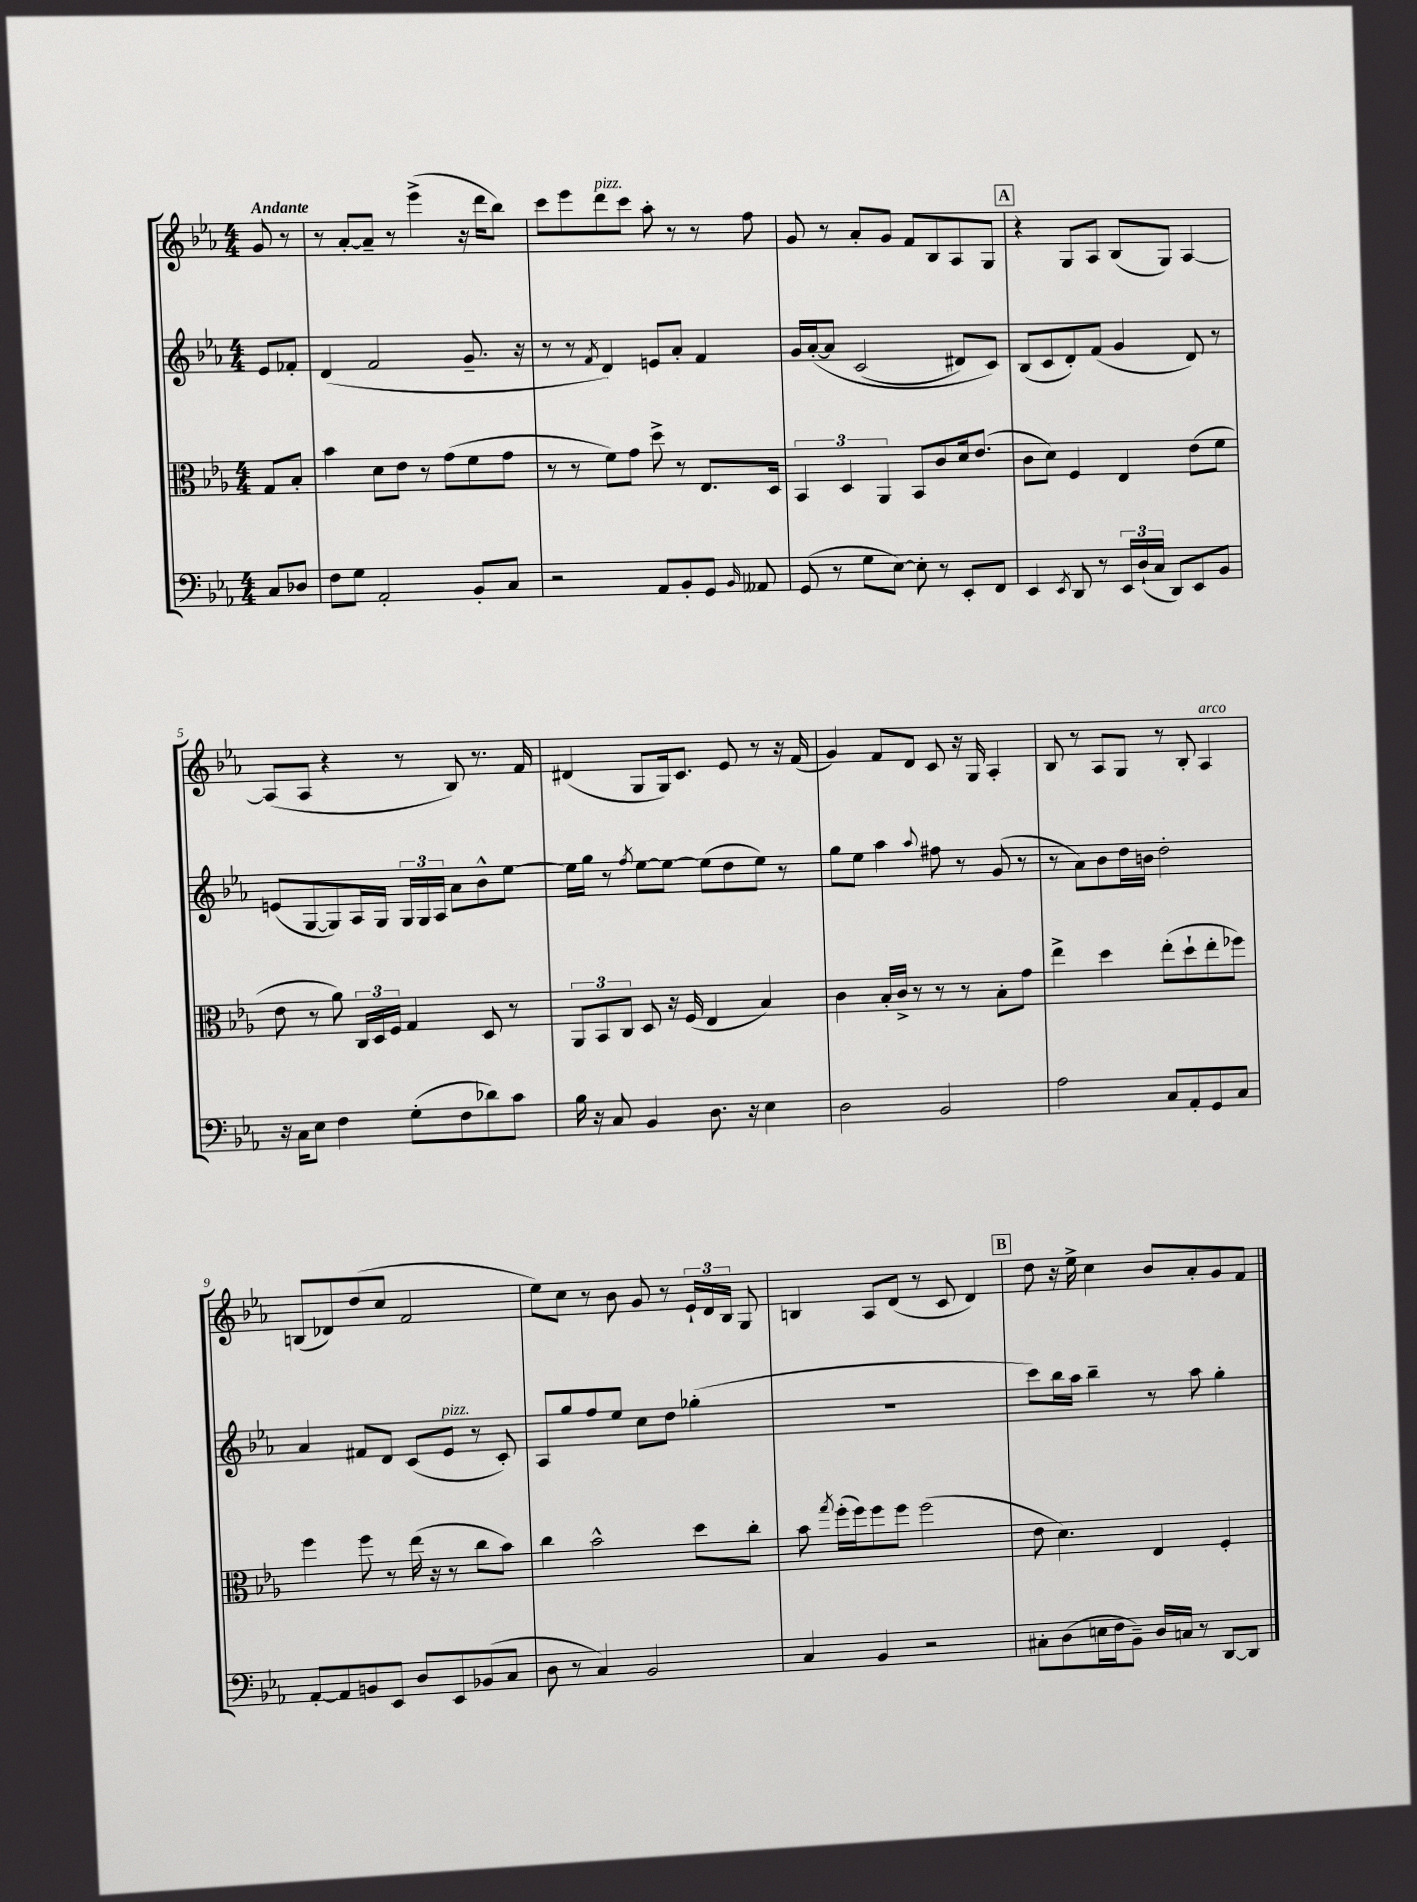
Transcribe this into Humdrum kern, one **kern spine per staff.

**kern	**kern	**kern	**kern
*part4	*part3	*part2	*part1
*staff4	*staff3	*staff2	*staff1
*clefF4	*clefC3	*clefG2	*clefG2
*k[b-e-a-]	*k[b-e-a-]	*k[b-e-a-]	*k[b-e-a-]
*M4/4	*M4/4	*M4/4	*M4/4
=	=	=	=
!	!	!	!LO:TX:a:B:t=Andante
8C/L	8G/L	8e-/L	8g/
8D-X/J	8B-'/J	8f-X'/J	8r
=1	=1	=1	=1
8F\L	4b-\	(4d/	8r
8G\J	.	.	[8a-'/L
2AA-'/	8d\L	2f/	8a-~/J]
.	8e-\J	.	8r
.	8r	.	(4eee-^\
.	(8g\L	.	.
8BB-'/L	8f\	8.g~/	16r
.	.	.	16ddd\KL
8C/J	8g\J	.	8bb-\J)
.	.	16r	.
=2	=2	=2	=2
2r	8r	8r	8ccc\L
.	8r	8r	8eee-\
.	.	8qf/	.
!	!	!	!LO:TX:a:i:t=pizz.
.	8f\L)	4d/)	8ddd\
.	8g\J	.	8ccc\J
8AA-/L	8dd^\	8en/L	8aa-'\
8BB-'/	8r	8a-'/J	8r
8GG/J	8.E-/L	4f/	8r
16qqBB-/	.	.	.
8AA--X/	.	.	8ff\
.	16D/Jk	.	.
=3	=3	=3	=3
(8GG/	6BB-/	16g/LL	8g/
.	.	([16a-'/J	.
8r	.	8a-/J]	8r
.	6D/	.	.
8G\L	.	(2c/	8a-'/L
.	6AA-/	.	.
[8E-\J)	.	.	8g/J
8E-'\]	8BB-/L	.	8f/L
8r	8c/	.	8B-/
8EE-'/L	16d/k	8d#X/L)	8A-/
.	(8.e-/J	.	.
8FF/J	.	8c/J)	8G/J
!!LO:REH:place=s1:t=A
=4	=4	=4	=4
4EE-/	8c\L	(8B-/L	4r
.	8d\J)	8c/	.
8qEE-/	.	.	.
8DD/	4F/	8d'/)	8G/L
8r	.	(8f/J	8A-/J
24EE-/LL	4E-/	4g/	(8B-/L
(24D`/	.	.	.
24C/JJ	.	.	.
8DD/L)	.	.	8G/J)
8EE-/	(8e-\L	8d/)	[4A-/
8BB-/J	8f\J	8r	.
!!LO:LB:g=z
=5	=5	=5	=5
16r	8e-\	(8en/L	(8A-/L]
16C\KL	.	.	.
8E-\J	8r	[8G/	8A-/J
4F\	8a-\)	8G/])	4r
.	24C/LL	16A-/L	.
.	24D/	.	.
.	.	16G/JJ	.
.	24F/JJ	.	.
(8G'\L	4G/	24G/LL	8r
.	.	24G/	.
.	.	24A-/JJ	.
8F\	.	8a-\L	8B-/)
8d-X\)	8D/	8b-^^\	8.r
8c\J	8r	[8ee-\J	.
.	.	.	16f/
=6	=6	=6	=6
16B-\	12AA-/L	16ee-\LL]	(4d#X/
16r	.	16gg\JJ	.
.	12BB-/	.	.
8C/	.	8r	.
.	12C/J	.	.
.	.	8qff/	.
4BB-/	8D/	[8ee-\L	8G/L
.	16r	8ee-\J_	16G/k)
.	(16F/	.	8.c/J
8.D\	4E-/	(8ee-\L]	.
.	.	8dd\	8e-/
16r	.	.	.
4E-\	4B-/)	8ee-\J)	8r
.	.	8r	16r
.	.	.	(16f/
=7	=7	=7	=7
2D\	4c\	8gg\L	4g/)
.	.	8ee-\J	.
.	16B-'/LL	4aa-\	8f/L
.	16c^/JJ	.	.
.	8r	.	8d/J
.	.	8qqaa-/	.
2BB-/	8r	8ff#X\	8c/
.	8r	8r	16r
.	.	.	16G/
.	8B-'\L	(8g/	4A-'/
.	8g\J	8r	.
=8	=8	=8	=8
2A-\	4ee-^\	8r	8B-/
.	.	8a-\L)	8r
.	4dd\	8b-\	8A-/L
.	.	16dd\L	8G/J
.	.	16bn\JJ	.
8C/L	(8ee-'\L	2dd'\	8r
8AA-'/	8dd`\	.	8B-'/
!	!	!	!LO:TX:a:i:t=arco
8GG/	8ee-'\	.	4A-/
8C/J	8ff-X\J)	.	.
!!LO:LB:g=z
=9	=9	=9	=9
[8AA-'/L	4ff\	4a-/	(8Bn/L
8AA-/]	.	.	8d-X/)
8BBn/	8ff\	8f#X/L	(8dd/
8EE-/J	8r	8d/J	8cc/J
8D/L	(16ee-\	(8c/L	2f/
.	16r	.	.
!	!	!LO:TX:a:i:t=pizz.	!
8EE-/	8r	8e-/J	.
(8BB-X/	8cc\L	8r	.
8C/J	8b-\J)	8c'/)	.
=10	=10	=10	=10
8D\	4cc\	8A-/L	8ee-\L)
8r	.	8gg/	8cc\J
4C/)	2b-^^\	8ff/	8r
.	.	8ee-/J	8b-\
2BB-/	.	8cc\L	8g/
.	.	8dd\J	8r
.	8dd\L	(4gg-X'\	24e-`/LL
.	.	.	24d/
.	.	.	24B-/JJ
.	8cc'\J	.	8G/
=11	=11	=11	=11
4C/	8b-\	1r	4Bn/
.	8qgg/	.	.
.	(16ff'\LL	.	.
.	16ff\J)	.	.
4BB-/	8ff\	.	8A-/L
.	8ff\J	.	(8d/J
2r	(2ff\	.	8r
.	.	.	8c/
.	.	.	4d/)
!!LO:REH:place=s1:t=B
=12	=12	=12	=12
8C#X'\L	8e-\	8ccc\L)	8dd\
(8D\	4.d\)	16bb-\L	16r
.	.	16aa-\JJ	16ee-^\
16En\L	.	4bb-~\	4cc\
16F\J	.	.	.
8BB-~\J)	.	.	.
16D/LL	4E-/	8r	8b-/L
16Cn/JJ	.	.	.
8r	.	8aa-\	8a-'/
[8DD/L	4F'/	4gg'\	8g/
8DD/J]	.	.	8f/J
==	==	==	==
*-	*-	*-	*-
